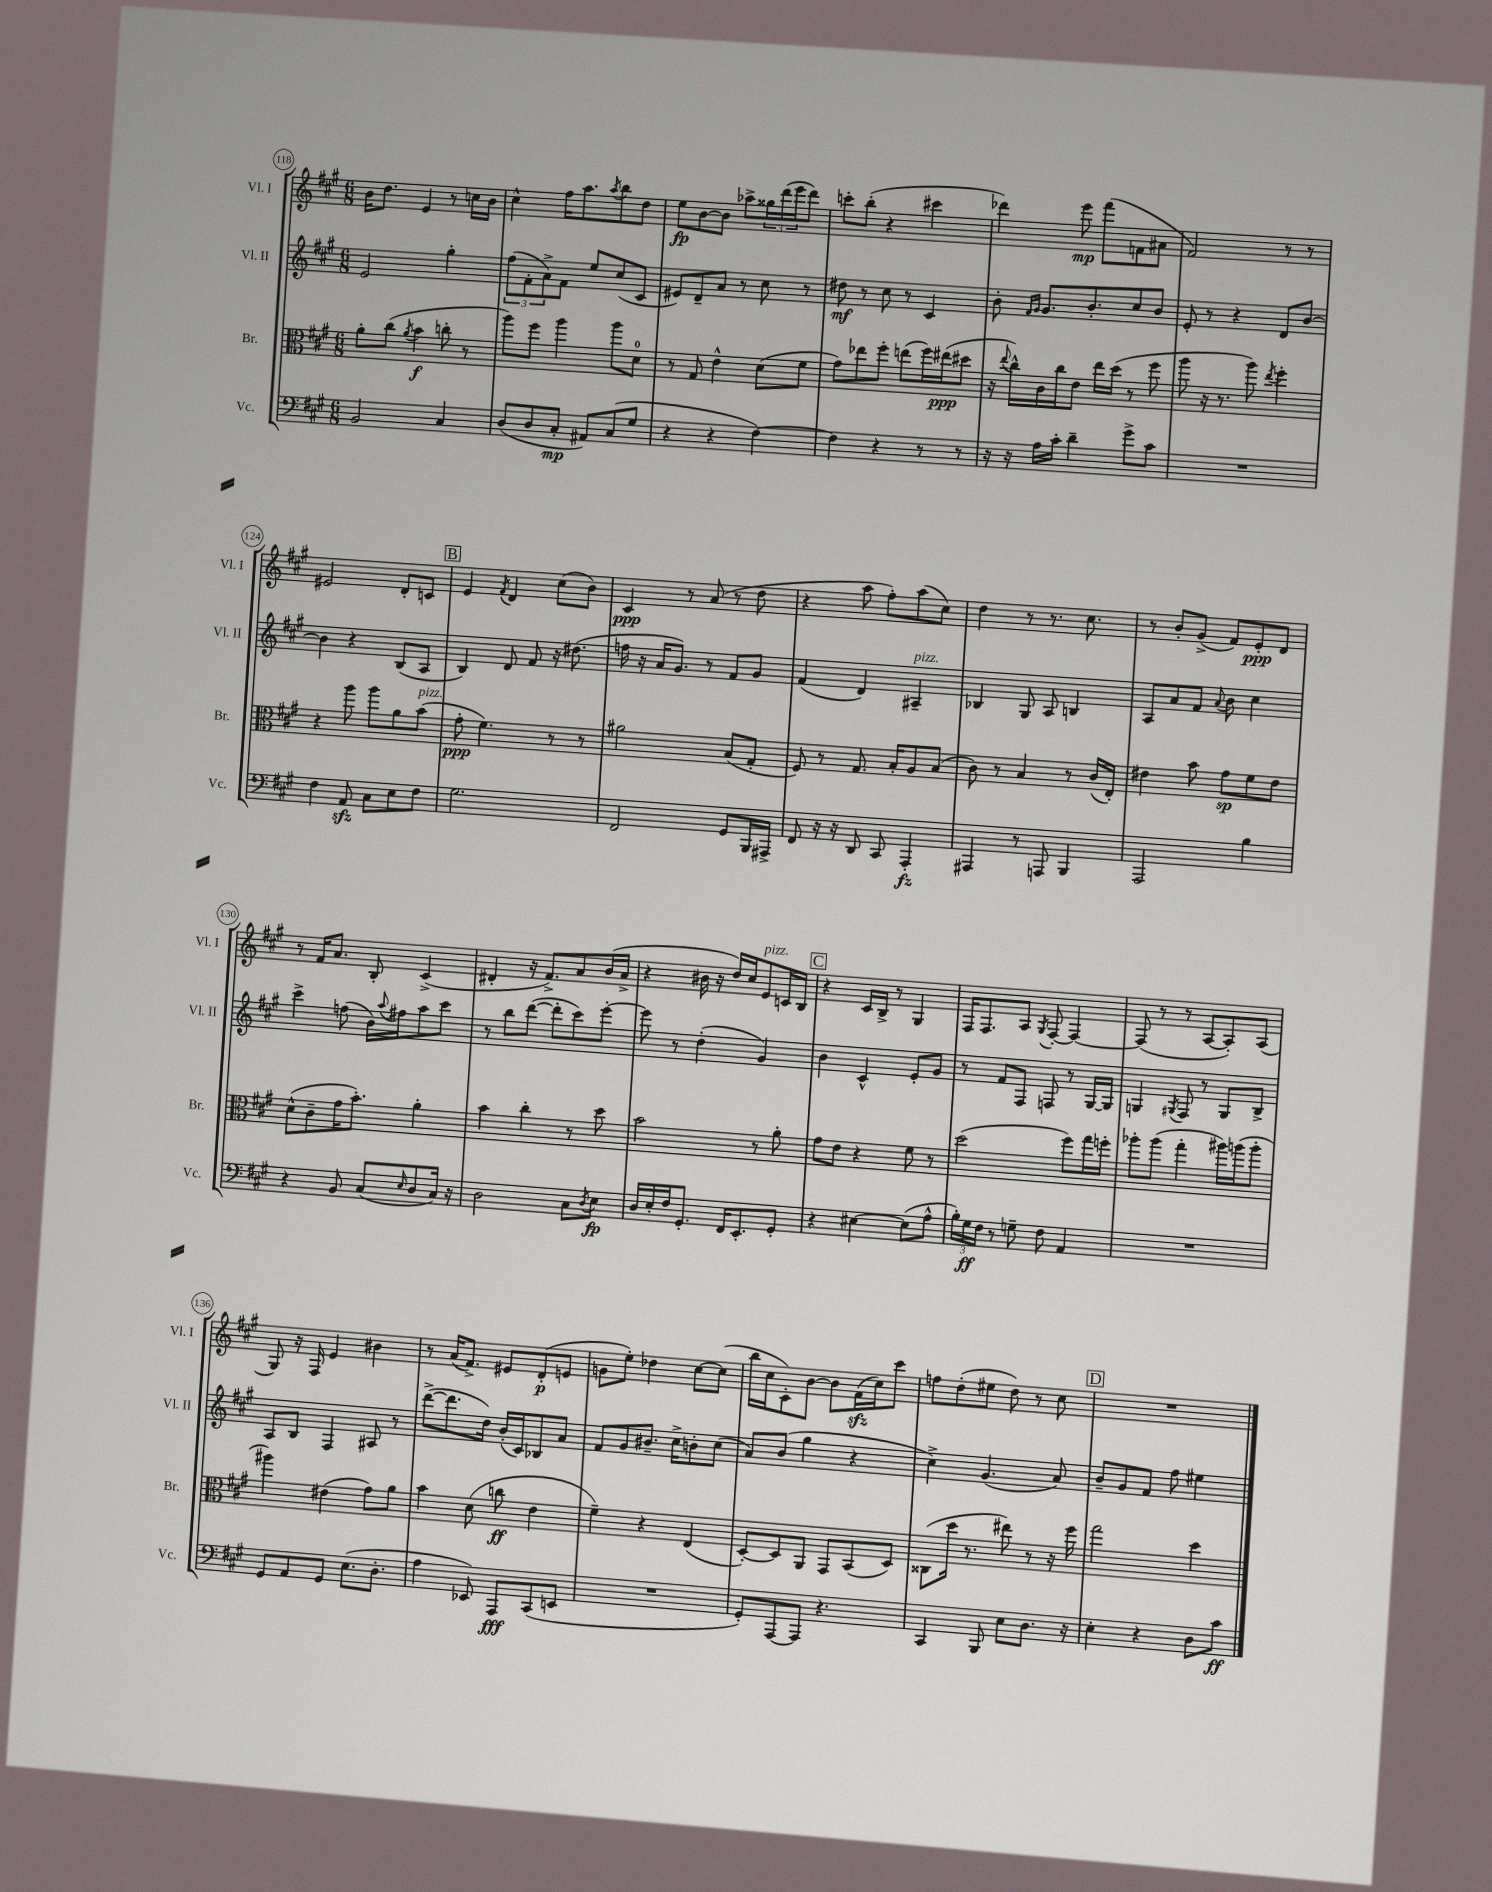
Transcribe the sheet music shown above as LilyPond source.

<<
\new StaffGroup <<
\new Staff = "s0" \with { instrumentName = "Vl. I" shortInstrumentName = "Vl. I" } {
    \clef treble \key a \major \numericTimeSignature \time 6/8
    b'16 d''8. e'4 r8 c''16 b'16 |
    cis''4-^ fis''16 a''8. \acciaccatura { a''8 } b''8 d''8 |
    e''8\fp b'8~ b'8 aes''8-> \tuplet 3/2 { gisis''16 d'''16( e'''16 } d'''8) |
    c'''8-. b''8-.( r4 cis'''4 |
    des'''4) e'''8\mp fis'''8( f'8 ais'8 |
    fis'2) r8 r8 |
    eis'2 d'8-. c'8 |
    \mark \markup { \box "B" } e'4 \acciaccatura { fis'8 } d'4 cis''8( b'8) |
    cis'4\ppp r8 a'8( r8 d''8 |
    r4 a''8 fis''8-.) a''8( cis''8) |
    d''4 r8 r8. cis''8. |
    r8 b'8-. gis'8->( fis'8) e'8-.\ppp d'8 |
    r8 fis'16 a'8. b8-. cis'4->( |
    dis'4-. r16 fis'8.->) a'8 b'16( a'16-> |
    r4 bis'16 r16 d''16) cis''16 e'8^\markup { \italic "pizz." } c'16 b16 |
    \mark \markup { \box "C" } r4 cis'16 b16-> r8 gis4 |
    fis16 fis8. a8 \acciaccatura { gis8 } fis8~-. fis4~ |
    fis8( r8 r8 a8~ a8-.) a8( |
    gis8) r16 fis16 e'4 bis'4 |
    r8 a'16( fis'8.->) eis'8 d'8-.\p( e'8 |
    g'8 e''8-.) des''4 cis''8~ cis''8( |
    b''16 cis''16 cis'8-.) b'8~ b'8 fis'16\sfz( cis''16) cis'''8 |
    f''8 d''8-.( eis''8 d''8) r8 cis''8 |
    \mark \markup { \box "D" } R2. \bar "|." |
}
\new Staff = "s1" \with { instrumentName = "Vl. II" shortInstrumentName = "Vl. II" } {
    \clef treble \key a \major \numericTimeSignature \time 6/8
    e'2 gis''4-. |
    \tuplet 3/2 { fis''8( fis'8-. a'8->) } fis'8 e''8 cis''8( cis'8 |
    eis'8) d'8-- a'8 r8 cis''8 r8 |
    dis''8\mf r8 cis''8 r8 cis'4 |
    b'8-. \grace { fis'16 gis'16 } gis'8. b'8.-. cis''8 b'8 |
    e'8-. r8 r4 d'8 b'8~ |
    b'4 r4 b8( a8 |
    \mark \markup { \box "B" } b4) d'8 fis'8 r16 dis''8.( |
    f''16 r16 a'16 gis'8.) r8 fis'8 gis'8 |
    fis'4( d'4) ais4--^\markup { \italic "pizz." } |
    bes4 gis8 a8 b4 |
    a8 a'8 fis'8 \appoggiatura { a'8 } b'8 cis''4 |
    cis'''4-> f''8( b'16) \appoggiatura { a''8 } fis''16 a''8 cis'''8 |
    r8 b''8 d'''8~( d'''8-. cis'''8) e'''8~-. |
    e'''8 r8 d''4-.( gis'4) |
    \mark \markup { \box "C" } b'4 cis'4-^ e'8-. gis'8 |
    r8 fis'8 fis8 f8 r8 gis16~ gis16 |
    g4 \acciaccatura { gis8 } fis8 r8 gis8 b8-> |
    a8 b8 fis4 ais8 r8 |
    d'''8~->( d'''8. d''16) b'16-.( cis'16) bes8 a'8 |
    fis'8 gis'8 bis'8.-- cis''16-> b'8-. cis''8( |
    a'8) b'8( gis''4 r4 |
    cis''4->) gis'4.( a'8) |
    \mark \markup { \box "D" } b'8-- gis'8 fis'8 fis''8 eis''4 \bar "|." |
}
\new Staff = "s2" \with { instrumentName = "Br." shortInstrumentName = "Br." } {
    \clef alto \key a \major \numericTimeSignature \time 6/8
    a'8-. cis''8( \acciaccatura { a'8 } b'4\f c''8-. r8 |
    a''8) fis''8 a''4 a''8 d'8-0 |
    r8 gis8 e'4-^ d'8( fis'8 |
    gis'8) ees''8 fis''8-. e''8( fis''16) eis''16\ppp( dis''8 |
    r16 \appoggiatura { e''8 } cis''16-^) cis'16 cis''16 e'8 e''16 d''16( r8 fis''8 |
    a''8 r16 r8. a''8) \acciaccatura { e''8 } fis''4-. |
    r4 a''8 a''8 a'8 b'8^\markup { \italic "pizz." }( |
    \mark \markup { \box "B" } gis'8-.\ppp fis'4.) r8 r8 |
    ais'2 b8( gis8-. |
    fis8) r8 gis8. b16-. a8 b8( |
    cis'8) r8 b4 r8 cis'16( e16-.) |
    eis'4 b'8 gis'8\sp fis'8 eis'8 |
    d'8-^( cis'8-- gis'16 b'8.-.) a'4-. |
    b'4 cis''4-. r8 d''8 |
    b'2 r8 a'8-. |
    \mark \markup { \box "C" } gis'8 e'8 r4 fis'8 r8 |
    d''2( fis''8) gis''16 f''16-. |
    aes''8-. aes''8( gis''4-. ais''16) a''16( a''8-. |
    ais''4) eis'4( gis'8) a'8 |
    b'4 d'8( c''8\ff e'4 |
    fis'4--) r4 e4( |
    d8~-.) d8 a,8 gis,8 b,8( d8) |
    cisis8( d''16 r8. eis''8) r8 r16 fis''16 |
    \mark \markup { \box "D" } gis''2 d''4 \bar "|." |
}
\new Staff = "s3" \with { instrumentName = "Vc." shortInstrumentName = "Vc." } {
    \clef bass \key a \major \numericTimeSignature \time 6/8
    b,2 cis4 |
    d8( d8 cis8-.\mp ais,8) cis8( gis8 |
    r4 r4 fis4~) |
    fis4 r4 r8 r8 |
    r16 r16 a16 cis'16-. d'4-- gis'8-> cis'8 |
    R2. |
    fis4 a,8\sfz cis8 e8 fis8 |
    \mark \markup { \box "B" } gis2. |
    fis,2 gis,8 b,,16 ais,,16-> |
    fis,8 r16 r16 d,8 cis,8 a,,4-.\fz |
    ais,,4 r8 a,,8 b,,4 |
    a,,2 b4 |
    r4 b,8 cis8( \grace { e16 } d8 cis16) r16 |
    d2 cis8 \acciaccatura { d8 } e8\fp |
    d16 e16-. fis16 gis,8.-. fis,16 e,8.-. gis,8-. |
    \mark \markup { \box "C" } r4 eis4~ eis8( a8-^ |
    \tuplet 3/2 { b16-.) gis16\ff fis16 } r8 g8-- fis8 a,4 |
    R2. |
    gis,8 a,8 gis,8 e8.( d8.-. |
    a4 ees,8) a,,8\fff cis,8( e,8 |
    R2. |
    gis,8-.) a,,8~ a,,8 r4. |
    cis,4 b,,8 e8 d8. r16 |
    \mark \markup { \box "D" } e4-. r4 d8 cis'8\ff \bar "|." |
}
>>
>>
\layout { \context { \Score currentBarNumber = #118 \override BarNumber.stencil = #(make-stencil-circler 0.1 0.3 ly:text-interface::print) } }
